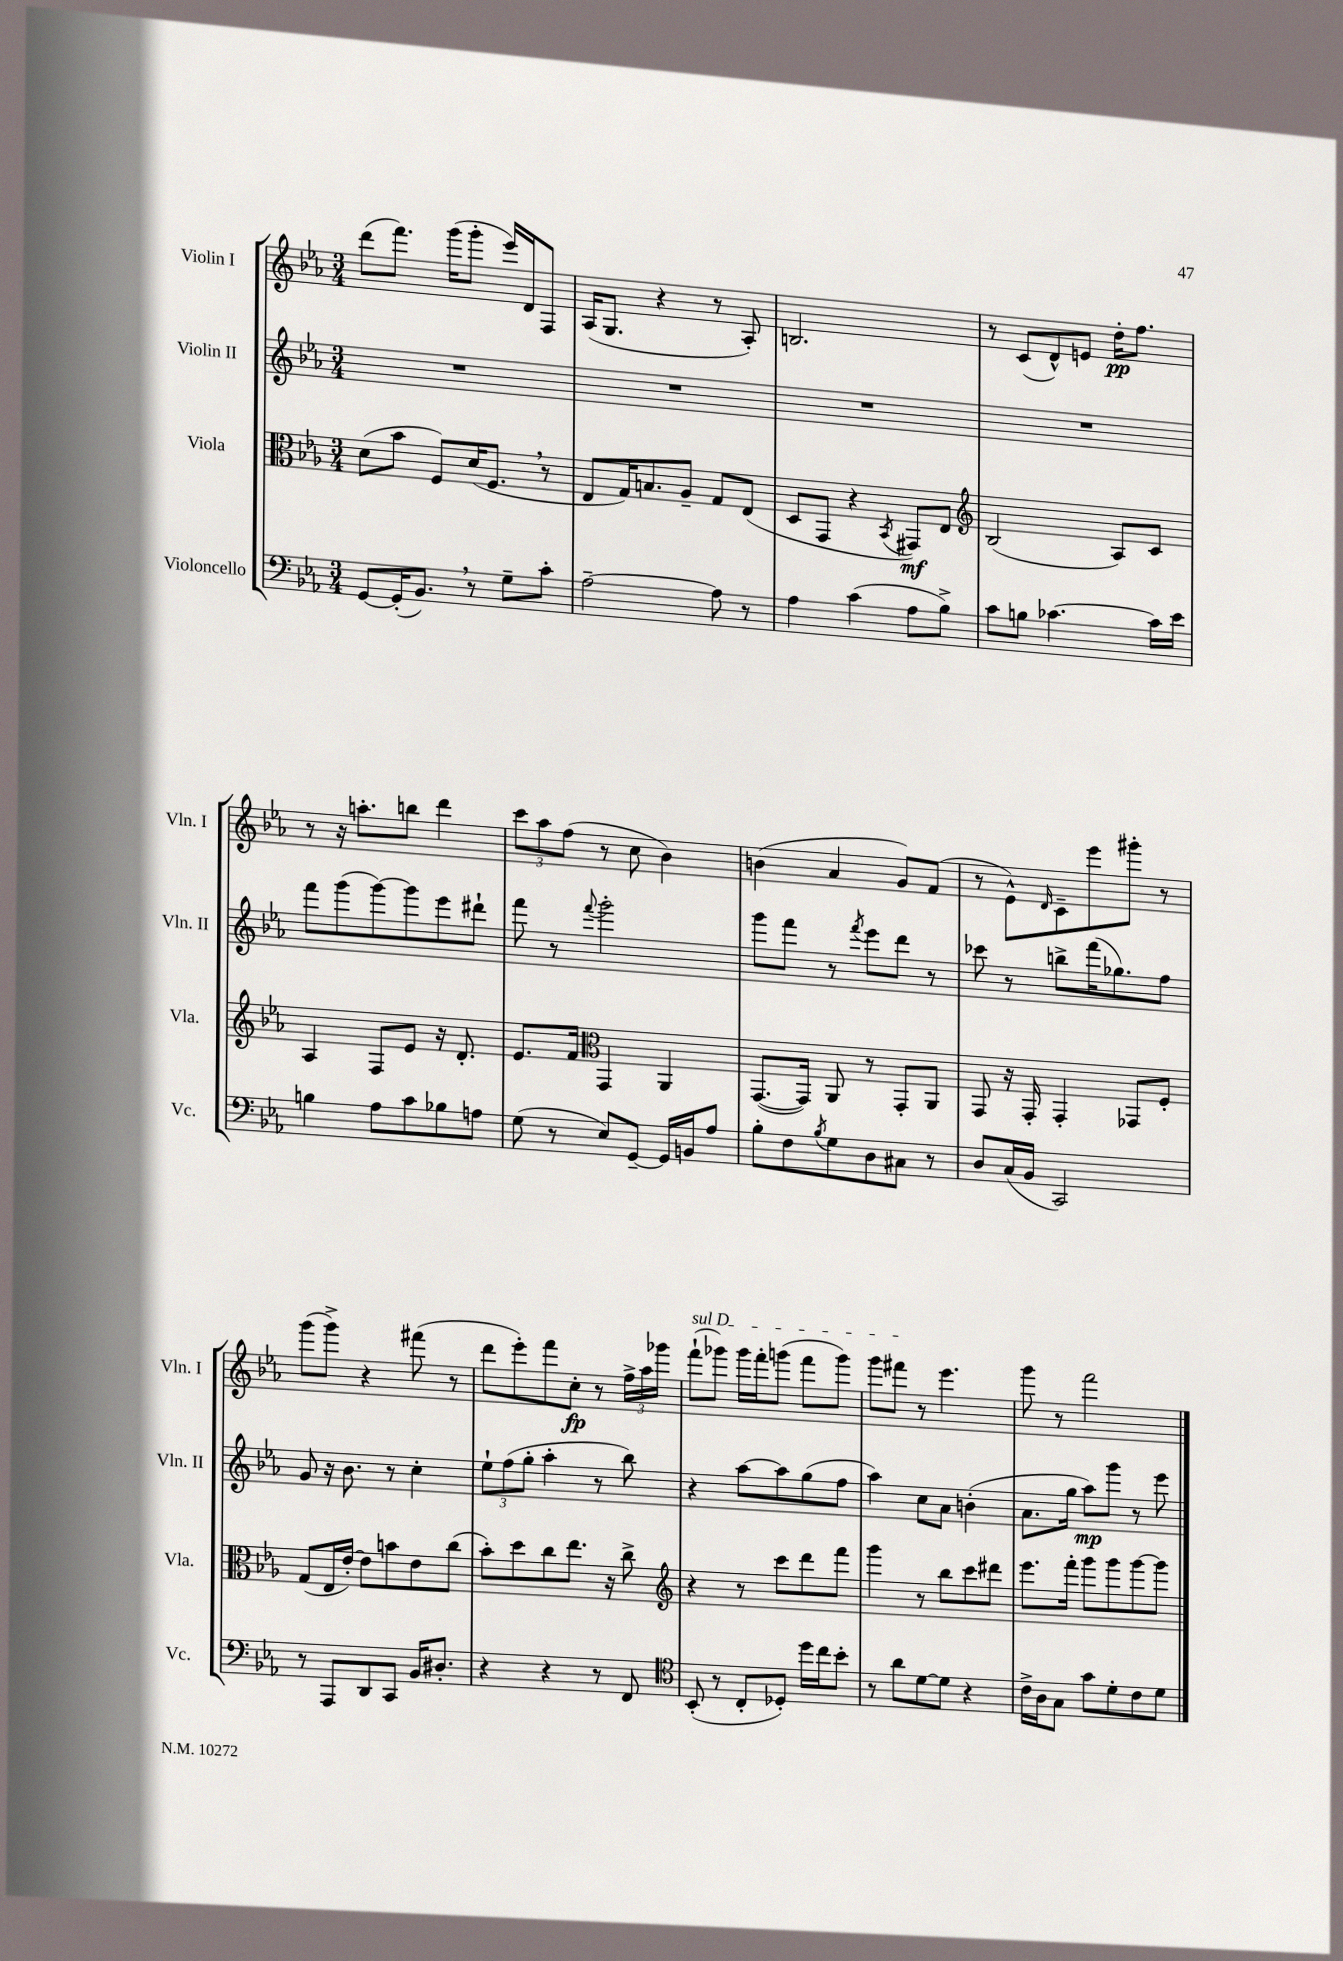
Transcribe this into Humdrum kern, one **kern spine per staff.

**kern	**kern	**kern	**kern
*staff4	*staff3	*staff2	*staff1
*clefF4	*clefC3	*clefG2	*clefG2
*k[b-e-a-]	*k[b-e-a-]	*k[b-e-a-]	*k[b-e-a-]
*M3/4	*M3/4	*M3/4	*M3/4
[8GG/L	(8d\L	2.r	(8ddd\L
(16GG'/]K	8b-\J	.	8.fff\J)
8.BB-/J)	.	.	.
.	8F/L)	.	.
.	.	.	(16ggg\LK
8r	(16d/K	.	8ggg'\J
.	8.F/J	.	.
8G~\L	.	.	16eee-/LL)
.	.	.	16d/J
8c'\J	8r	.	8F/J
=	=	=	=
[2A-~\	8E-/L	2.r	(16A-/LK
.	.	.	8.G/J
.	16G/K)	.	.
.	8.B/	.	.
.	.	.	4r
.	8A-~/J	.	.
8A-\]	8G/L	.	8r
8r	(8E-/J	.	8A-'/)
=	=	=	=
4A-\	8D/L	2.r	2.B/
.	8GG/J	.	.
(4c\	4r	.	.
.	8qBB-/	.	.
8A-\L	8GG#/L)	.	.
8B-^\J)	8E-/J	.	.
=	=	=	=
*	*clefG2	*	*
8c\L	(2B-/	2.r	8r
8B\J	.	.	(8c/L
[4.c-\	.	.	8d^^/)
.	.	.	8e/J
.	8A-/L)	.	16dd'\LK
.	.	.	8.ff\J
16c-\]LL	8c/J	.	.
16e-\JJ	.	.	.
=	=	=	=
4B\	4A-/	8fff\L	8r
.	.	(8ggg\	16r
.	.	.	8.aa'\L
8A-\L	8F/L	[8ggg\)	.
8c\	8e-/J	8ggg\]	8bb\J
8B-\	16r	8eee-\	4ddd\
.	8.d'/	.	.
8A\J	.	8ddd#`\J	.
=	=	=	=
(8G\	8.e-/L	8fff\	12ccc\L
.	.	.	12aa-\
8r	.	8r	.
.	.	.	(12ff\J
.	16f/Jk	.	.
*	*clefC3	*	*
.	.	8qqfff/	.
8E-/L)	4GG/	2ggg'\	8r
[8GG~/J	.	.	8cc\
16GG/]LL	4AA-/	.	4b-\)
16BB/J	.	.	.
8A-/J	.	.	.
=	=	=	=
8B-'\L	([8.GG/L	8ggg\L	(4b\
8F\	.	8fff\J	.
.	16GG/]Jk)	.	.
8qB-/	.	.	.
8G\	8AA-/	8r	4a-/
.	.	8qfff/	.
8D\	8r	8eee-\L	.
8C#\J	8GG'/L	8ddd\J	8g/L)
8r	8AA-/J	8r	(8f/J
=	=	=	=
8D/L	8GG/	8ccc-\	8r
(16C/L	16r	8r	8e-^^\L)
16BB-/JJ	16GG'/	.	.
.	.	.	16qqd/
2CC/)	4GG'/	8bb^\L	8c~\
.	.	(16fff\K	8eee-\
.	.	8.gg-\)	.
.	8GG-/L	.	8ggg#'\J
.	8F'/J	8ff\J	8r
=	=	=	=
8r	(8G/L	8g/	(8ggg\L
8AAA-/L	16E-/L	16r	8ggg^\J)
.	[16e-'/JJ)	8.b-\	.
8DD/	8e-\]L	.	4r
8CC/J	8b\	8r	.
16BB-/LK	8e-\	4cc'\	(8fff#\
8.D#'/J	.	.	.
.	(8cc\J	.	8r
=	=	=	=
4r	8b-'\L)	12ee-`\L	8ddd\L
.	.	(12ff\	.
.	8dd\	.	8eee-'\)
.	.	12gg'\J	.
4r	8cc\	4aa-'\	8fff\
.	8.ee-\J	.	8cc'\J
8r	.	8r	8r
.	16r	.	.
8FF/	8cc^\	8bb-\)	24ff^\LL
.	.	.	24aa-\
.	.	.	24ggg-\JJ
=	=	=	=
*clefC4	*clefG2	*	*
(8BB-'/	4r	4r	(8fff`\L
8r	.	.	8ggg-\J)
8C'/L	8r	[8aa-\L	16ggg-\LL
.	.	.	16fff'\J
8D-'/J)	8ccc\L	8aa-\]	(8ggg\J
16dd\LL	8ddd\	(8gg\	8fff\L
16cc\J	.	.	.
8b-'\J	8fff\J	8ff\J	8ggg\J)
=	=	=	=
8r	4ggg\	4aa-\)	8ggg\L
8a-\L	.	.	8fff#\J
[8d\	8r	8cc\L	8r
8d\]J	8bb-\L	8a-\J	4.eee-\
4r	8ccc\	(4b'\	.
.	8ddd#\J	.	.
=	=	=	=
16c^\LL	8.eee-\L	8.a-\L	8ggg\
16A-\J	.	.	.
8G\J	.	.	8r
.	16fff'\Jk	16gg\Jk	.
8g\L	8ggg\L	8aa-\L)	2fff\
8d'\	8ggg\	8ggg\J	.
8c\	[8ggg\	8r	.
8d\J	8ggg\]J	8eee-\	.
==	==	==	==
*-	*-	*-	*-
